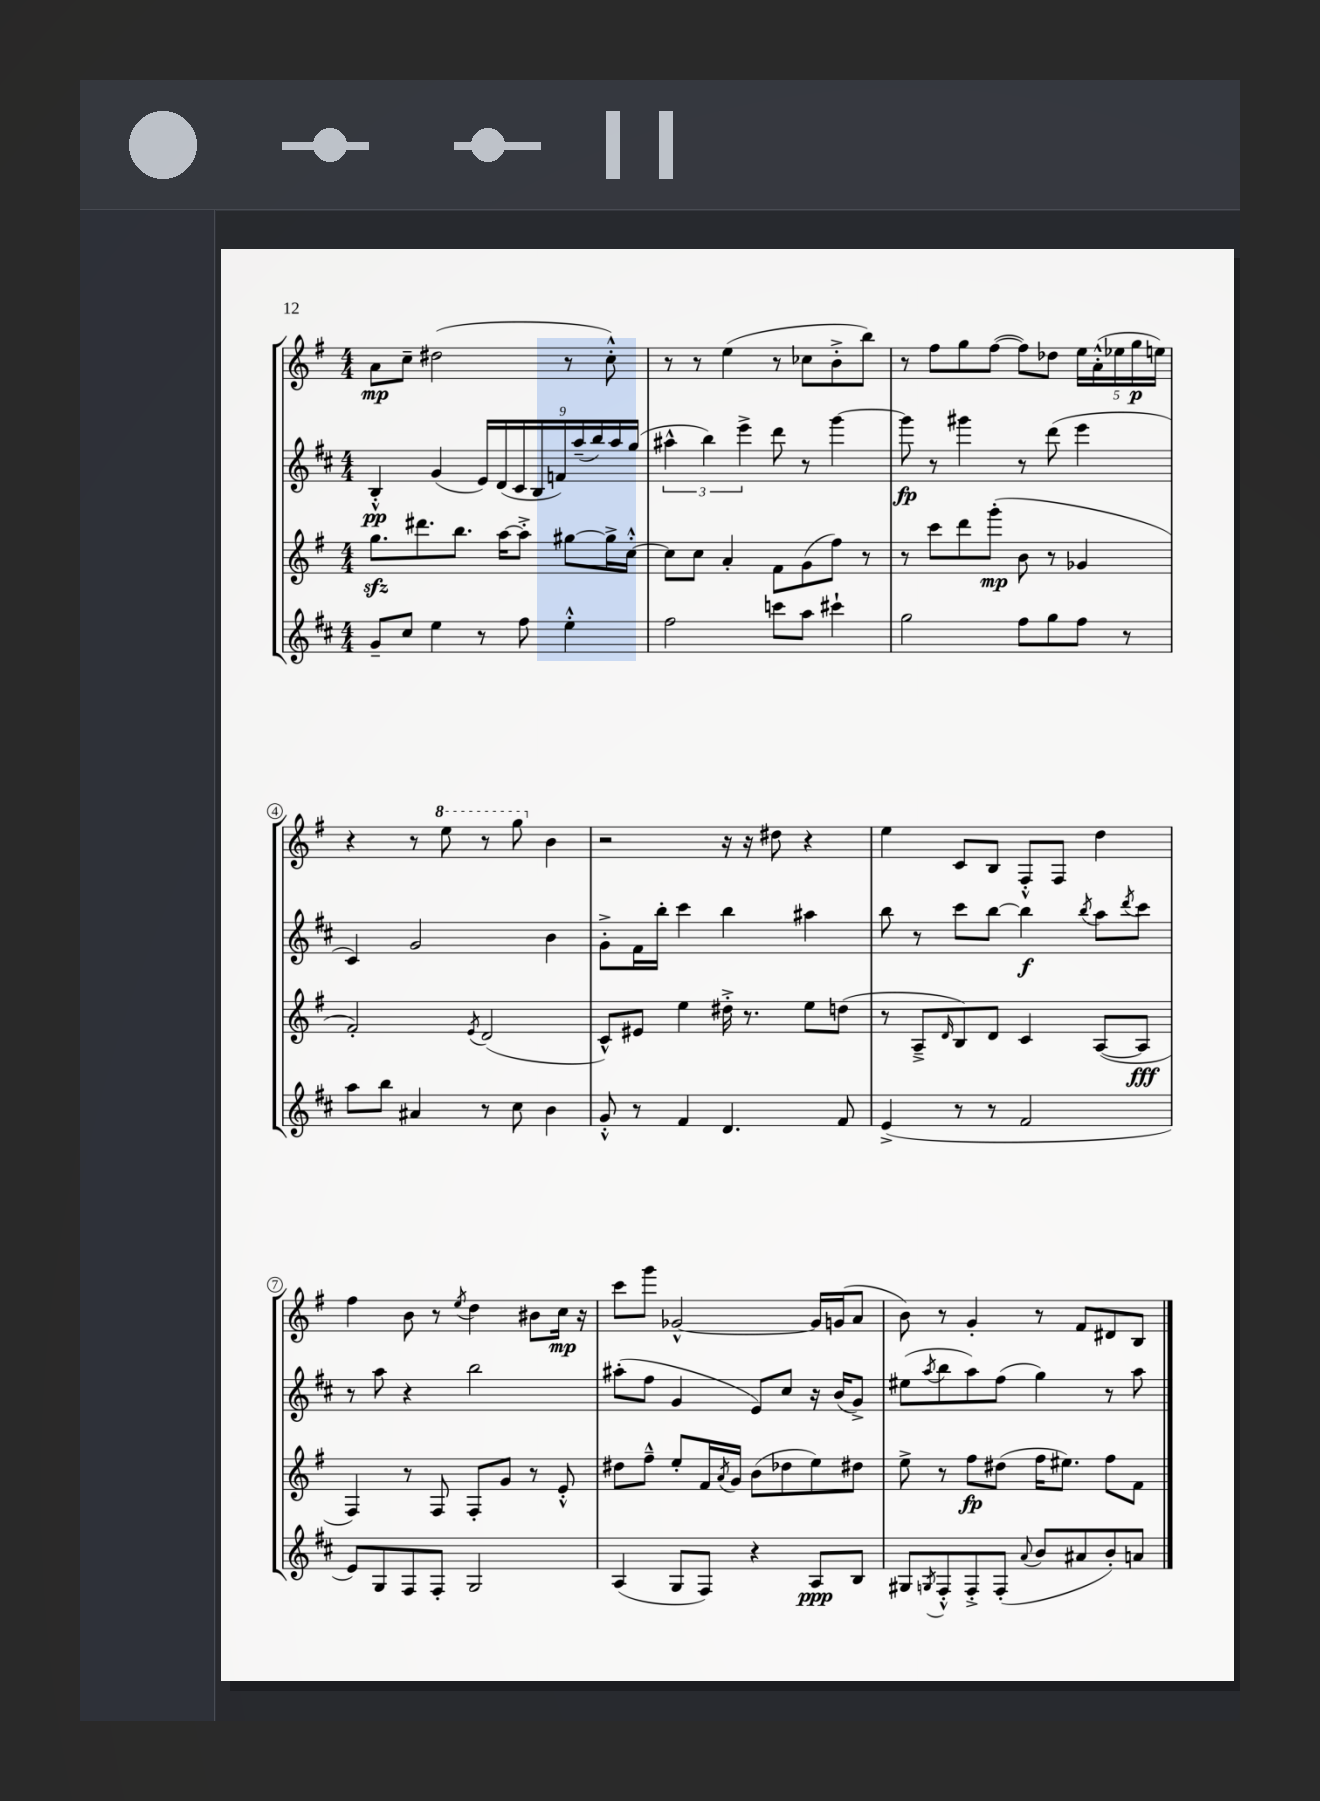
<<
\new StaffGroup <<
\new Staff = "s0" {
    \clef treble \key g \major \numericTimeSignature \time 4/4
    a'8\mp c''8-- dis''2( r8 c''8-.-^) |
    r8 r8 e''4( r8 ces''8 b'8-.-> b''8) |
    r8 fis''8 g''8 fis''8~( fis''8) des''8 \tuplet 5/4 { e''16 a'16-.-^( ees''16 g''16\p e''16) } |
    r4 r8 \ottava #1 e'''8 r8 g'''8 \ottava #0 b'4 |
    r2 r16 r16 dis''8 r4 |
    e''4 c'8 b8 fis8-.-^ fis8 d''4 |
    fis''4 b'8 r8 \acciaccatura { e''8 } d''4 bis'8 c''16\mp r16 |
    c'''8 g'''8 ges'2~-^ ges'16 g'16( a'8 |
    b'8) r8 g'4-. r8 fis'8 dis'8 b8 \bar "|." |
}
\new Staff = "s1" {
    \clef treble \key d \major \numericTimeSignature \time 4/4
    b4-.-^\pp g'4( \tuplet 9/8 { e'16) d'16( cis'16 b16 f'16) a''16--( b''16) a''16 g''16( } |
    \tuplet 3/2 { ais''4-^ b''4) e'''4-> } d'''8 r8 g'''4~ |
    g'''8\fp r8 gis'''4 r8 d'''8( e'''4 |
    cis'4) g'2 b'4 |
    g'8-.-> fis'16 b''16-. cis'''4 b''4 ais''4 |
    b''8 r8 cis'''8 b''8~ b''4\f \acciaccatura { b''8 } a''8 \acciaccatura { d'''8 } cis'''8 |
    r8 a''8 r4 b''2 |
    ais''8-.( fis''8 g'4 e'8) cis''8 r16 b'16( g'8->) |
    eis''8( \acciaccatura { a''8 } b''8 a''8) fis''8( g''4) r8 a''8 \bar "|." |
}
\new Staff = "s2" {
    \clef treble \key g \major \numericTimeSignature \time 4/4
    g''8.\sfz dis'''8. b''8. a''16~ a''8-.-> gis''8~ gis''16-> c''16~-.-^ |
    c''8 c''8 a'4-. fis'8 g'8( fis''8) r8 |
    r8 c'''8 d'''8 g'''8-.\mp( b'8 r8 ges'4 |
    fis'2-.) \acciaccatura { e'8 } d'2( |
    c'8-^) eis'8 e''4 dis''16-.-> r8. e''8 d''8( |
    r8 a8---> \grace { d'16 } b8) d'8 c'4 a8~( a8\fff |
    fis4) r8 fis8 fis8-. g'8 r8 e'8-.-^ |
    dis''8 fis''8---^ e''8-. fis'16 \acciaccatura { a'8 } g'16 b'8( des''8 e''8) dis''8 |
    e''8-> r8 fis''8\fp dis''8( fis''16 eis''8.) fis''8 fis'8 \bar "|." |
}
\new Staff = "s3" {
    \clef treble \key d \major \numericTimeSignature \time 4/4
    g'8-- cis''8 e''4 r8 fis''8 e''4-.-^ |
    fis''2 c'''8 a''8 cis'''4-! |
    g''2 fis''8 g''8 fis''8 r8 |
    a''8 b''8 ais'4 r8 cis''8 b'4 |
    g'8-.-^ r8 fis'4 d'4. fis'8 |
    e'4->( r8 r8 fis'2 |
    e'8) g8 fis8 fis8-. g2 |
    a4( g8 fis8) r4 a8\ppp b8 |
    gis8 \acciaccatura { g8 } fis8-.-^ fis8-.-> fis8-.( \appoggiatura { a'8 } b'8 ais'8 b'8-.) a'8 \bar "|." |
}
>>
>>
\layout { \context { \Score \override BarNumber.stencil = #(make-stencil-circler 0.1 0.3 ly:text-interface::print) } }
